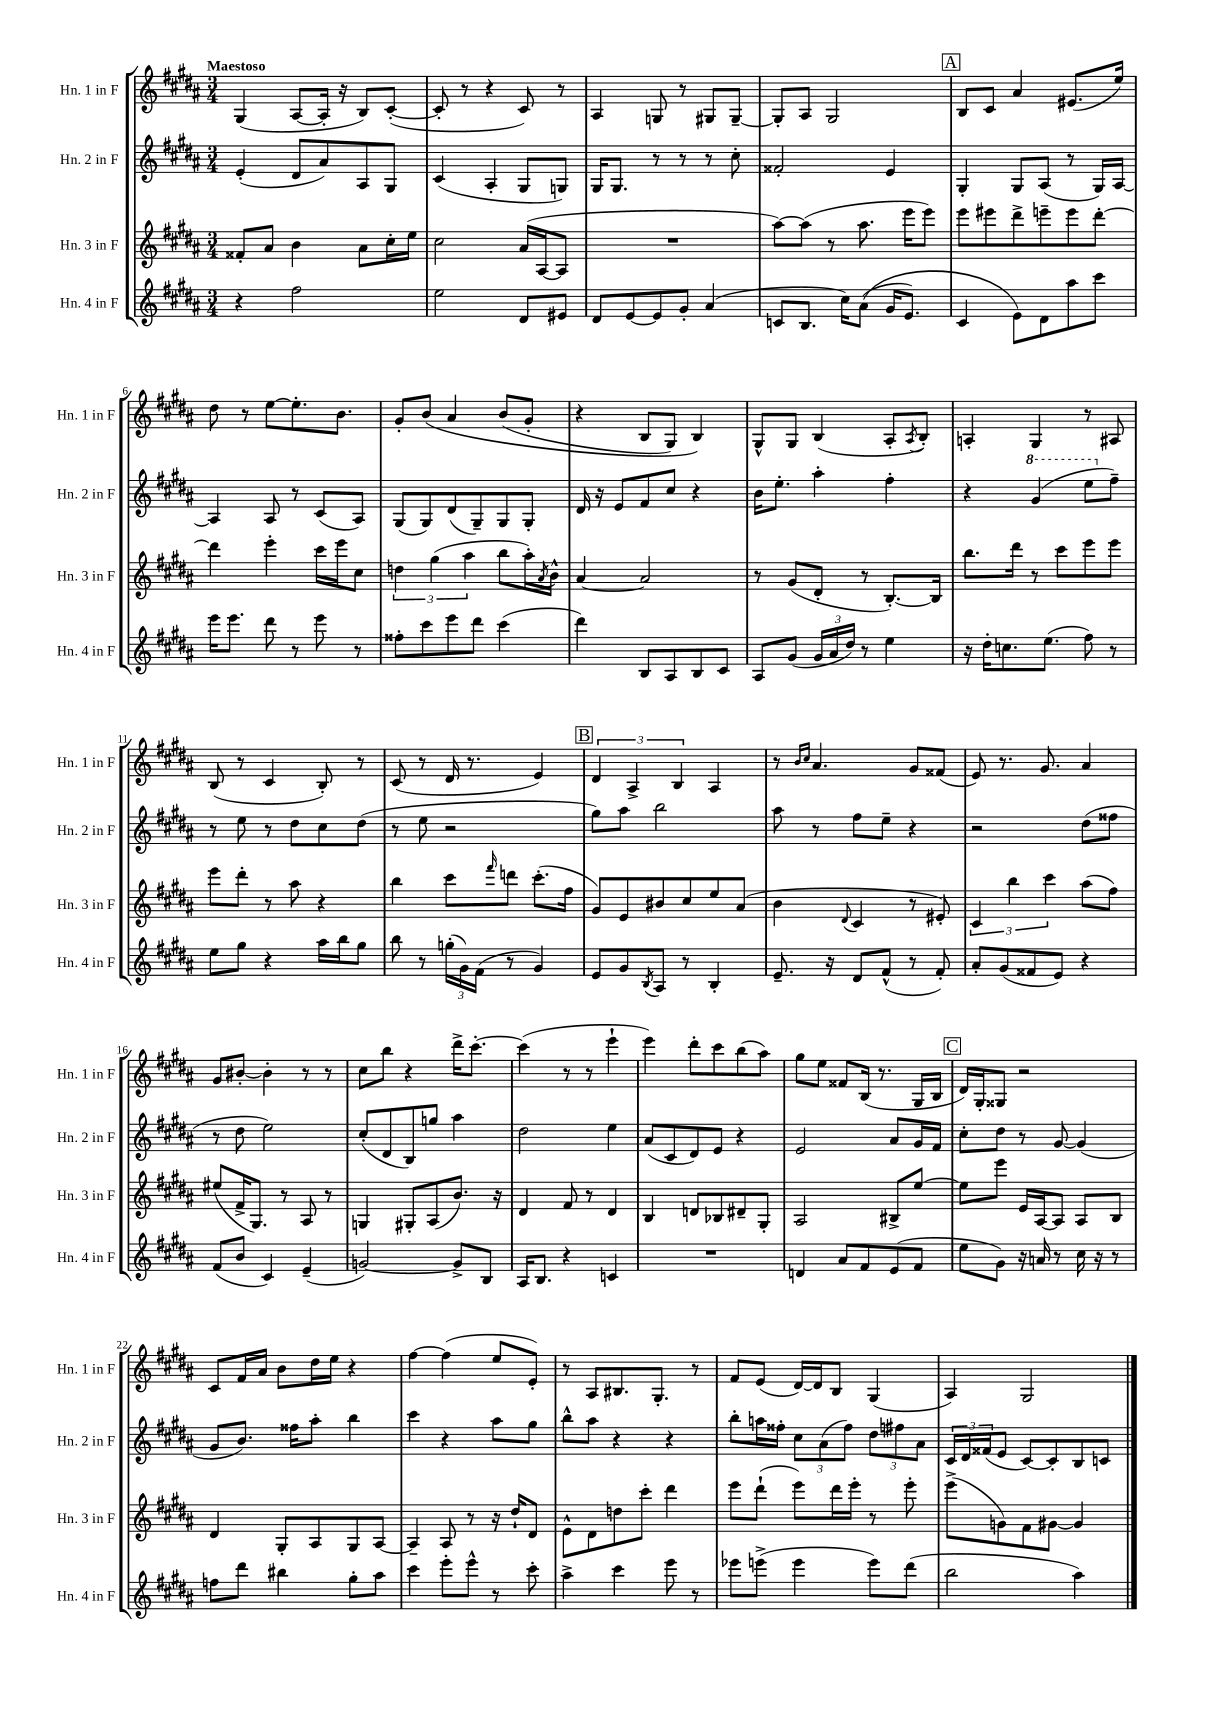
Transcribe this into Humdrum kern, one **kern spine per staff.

**kern	**kern	**kern	**kern
*part4	*part3	*part2	*part1
*staff4	*staff3	*staff2	*staff1
*I"Hn. 4 in F	*I"Hn. 3 in F	*I"Hn. 2 in F	*I"Hn. 1 in F
*I'Hn. 4 in F	*I'Hn. 3 in F	*I'Hn. 2 in F	*I'Hn. 1 in F
*clefG2	*clefG2	*clefG2	*clefG2
*k[f#c#g#d#a#]	*k[f#c#g#d#a#]	*k[f#c#g#d#a#]	*k[f#c#g#d#a#]
*M3/4	*M3/4	*M3/4	*M3/4
=1	=1	=1	=1
!	!	!	!LO:TX:a:B:t=Maestoso
4r	8f##X'/L	(4e'/	(4G#/
.	8a#/J	.	.
2ff#\	4b\	8d#/L	[8A#/L
.	.	8a#/)	16A#'/Jk]
.	.	.	16r
.	8a#\L	8A#/	8B/L)
.	16cc#'\L	8G#/J	([8c#'/J
.	16ee\JJ	.	.
=2	=2	=2	=2
2ee\	2cc#\	(4c#/	8c#'/]
.	.	.	8r
.	.	4A#'/	4r
8d#/L	(16a#/LL	8G#/L	8c#/)
.	[16A#/J	.	.
8e#X/J	8A#/J]	8Gn/J)	8r
=3	=3	=3	=3
8d#/L	2.r	16G#/KL	4A#/
.	.	8.G#/J	.
[8e/	.	.	.
8e/]	.	8r	8Gn/
8g#'/J	.	8r	8r
(4a#/	.	8r	8G#X/L
.	.	8cc#'\	[8G#~/J
=4	=4	=4	=4
8cn/L	[8aa#\L)	2f##X'/	8G#'/L]
8.B/J	(8aa#\J]	.	8A#/J
.	8r	.	2G#/
16cc#\KL)	.	.	.
((8a#\J	8.aa#\	.	.
16g#/KL	.	4e/	.
8.e/J)	16eee\KL	.	.
.	8eee\J)	.	.
!!LO:REH:place=s1:t=A
=5	=5	=5	=5
4c#/	8eee\L	4G#'/	8B/L
.	8eee#X\	.	8c#/J
8e\L)	8ddd#^\	8G#/L	4a#/
8d#\	8eeen~\	(8A#/J	.
8aa#\	8eee\	8r	(8.e#X/L
8ccc#\J	[8ddd#'\J	16G#/LL)	.
.	.	[16A#/JJ	16ee/Jk)
!!LO:LB:g=z
=6	=6	=6	=6
16eee\KL	4ddd#\]	4A#/]	8dd#\
8.eee\J	.	.	.
.	.	.	8r
8ddd#\	4eee'\	8A#/	[8ee\L
8r	.	8r	8.ee'\]
8eee\	16ccc#\LL	(8c#/L	.
.	16eee\J	.	8.b\J
8r	8cc#\J	8A#/J)	.
=7	=7	=7	=7
8ff##X'\L	6ddn\	(8G#/L	8g#'/L
8ccc#\	.	8G#/)	(8b/J
.	(6gg#\	.	.
8eee\	.	(8d#/	4a#/
.	6aa#\	.	.
8ddd#\J	.	8G#~/)	.
(4ccc#\	8bb\L	8G#/	(8b/L
.	16aa#'\L)	8G#'/J	8g#'/J
.	8qa#/	.	.
.	16b^^\JJ	.	.
=8	=8	=8	=8
4ddd#\)	[4a#/	16d#/	4r
.	.	16r	.
.	.	8e/L	.
8B/L	2a#/]	8f#/	8B/L
8A#/	.	8cc#/J	8G#/J)
8B/	.	4r	4B/)
8c#/J	.	.	.
=9	=9	=9	=9
8A#/L	8r	16b\KL	8G#^^/L
.	.	8.ee'\J	.
(8g#/J	(8g#/L	.	8G#/J
24g#/LL	8d#'/J	4aa#'\	(4B/
24a#/	.	.	.
24dd#/JJ)	.	.	.
8r	8r	.	.
4ee\	[8.B'/L)	4ff#'\	8A#'/L
.	.	.	8qA#/
.	.	.	8B'/J)
.	16B/Jk]	.	.
=10	=10	=10	=10
16r	8.bb\L	4r	4An'/
16dd#'\KL	.	.	.
8.ccn\	.	.	.
.	16ddd#\Jk	.	.
*	*	*8va	*
.	8r	(4gg#/	4G#/
(8.ee\J	.	.	.
.	8ccc#\L	.	.
8ff#\)	8eee\	8eee\L	8r
*	*	*X8va	*
8r	8eee\J	8ff#~\J)	8A#X/
!!LO:LB:g=z
=11	=11	=11	=11
8ee\L	8eee\L	8r	(8B/
8gg#\J	8ddd#'\J	8ee\	8r
4r	8r	8r	4c#/
.	8aa#\	8dd#\L	.
16aa#\LL	4r	8cc#\	8B'/)
16bb\J	.	.	.
8gg#\J	.	(8dd#\J	8r
=12	=12	=12	=12
8bb\	4bb\	8r	(8c#/
8r	.	8ee\	8r
(24ggn'\LL	8ccc#\L	2r	16d#/
24g#\)	.	.	.
.	.	.	8.r
(24f#\JJ	.	.	.
.	16qqfff#/	.	.
8r	8dddn\J	.	.
4g#/)	(8.ccc#'\L	.	4e/)
.	16ff#\Jk	.	.
!!LO:REH:place=s1:t=B
=13	=13	=13	=13
8e/L	8g#/L)	8gg#\L)	6d#/
8g#/	8e/	8aa#\J	.
.	.	.	6A#^/
8qB/	.	.	.
8A#/J	8b#X/	2bb\	.
.	.	.	6B/
8r	8cc#/	.	.
4B'/	8ee/	.	4A#/
.	(8a#/J	.	.
=14	=14	=14	=14
8.e~/	4b\	8aa#\	8r
.	.	.	16qqb/LL
.	.	.	16qqcc#/JJ
.	.	8r	4.a#/
16r	.	.	.
.	8qqd#/	.	.
8d#/L	4c#/	8ff#\L	.
(8f#^^/J	.	8ee~\J	.
8r	8r	4r	8g#/L
8f#'/)	8e#X'/)	.	(8f##X/J
=15	=15	=15	=15
8a#'/L	6c#/	2r	8e/)
(8g#/	.	.	8.r
.	6bb\	.	.
8f##X/	.	.	.
.	.	.	8.g#/
.	6ccc#\	.	.
8e/J)	.	.	.
4r	(8aa#\L	(8dd#\L	4a#/
.	8ff#\J)	8ff##X\J	.
!!LO:LB:g=z
=16	=16	=16	=16
(8f#/L	(8ee#X/L	8r	8g#/L
8b/J	16f#^/K	8dd#\	[8b#X'/J
.	8.G#/J)	.	.
4c#/)	.	2ee\)	4b#'\]
.	8r	.	.
(4e~/	8A#/	.	8r
.	8r	.	8r
=17	=17	=17	=17
[2gn/)	4Gn/	(8cc#'/L	8cc#\L
.	.	8d#/	8bb\J
.	8G#X'/L	8B/)	4r
.	(8A#/	8ggn/J	.
8g^/L]	8.b/J)	4aa#\	16ddd#^\KL
.	.	.	[8.ccc#'\J
8B/J	.	.	.
.	16r	.	.
=18	=18	=18	=18
16A#/KL	4d#/	2dd#\	(4ccc#\]
8.B/J	.	.	.
4r	8f#/	.	8r
.	8r	.	8r
4cn/	4d#/	4ee\	4eee`\
=19	=19	=19	=19
2.r	4B/	(8a#/L	4eee\)
.	.	8c#/	.
.	8dn/L	8d#/)	8ddd#'\L
.	8B-X/	8e/J	8ccc#\
.	8d#X~/	4r	(8bb\
.	8G#'/J	.	8aa#\J)
=20	=20	=20	=20
4dn/	2A#/	2e/	8gg#\L
.	.	.	8ee\J
8a#/L	.	.	8f##X/L
8f#/	.	.	(16B/Jk
.	.	.	8.r
(8e/	8B#X^/L	8a#/L	.
8f#/J	[8ee/J	16g#/L	16G#/LL
.	.	16f#/JJ	16B/JJ
!!LO:REH:place=s1:t=C
=21	=21	=21	=21
8ee\L	8ee\L]	8cc#'\L	16d#/LL)
.	.	.	16G#'/J
8g#\J)	8eee\J	8dd#\J	8G##X/J
16r	16e/LL	8r	2r
16an/	[16A#/J	.	.
8r	8A#/J]	[8g#/	.
16cc#\	8A#/L	(4g#/]	.
16r	.	.	.
8r	8B/J	.	.
!!LO:LB:g=z
=22	=22	=22	=22
8ffn\L	4d#/	8g#/L	8c#/L
8ddd#\J	.	8.b/J)	16f#/L
.	.	.	16a#/JJ
4bb#X\	8G#'/L	.	8b\L
.	.	16ff##X\KL	.
.	8A#/	8aa#'\J	16dd#\L
.	.	.	16ee\JJ
8gg#'\L	8G#/	4bb\	4r
8aa#\J	[8A#/J	.	.
=23	=23	=23	=23
4ccc#\	4A#~/]	4ccc#\	[4ff#\
8eee'\L	8A#/	4r	(4ff#\]
8eee^^\J	8r	.	.
8r	16r	8aa#\L	8ee/L
.	16dd#`/KL	.	.
8ccc#'\	8d#/J	8gg#\J	8e'/J)
=24	=24	=24	=24
4aa#^\	8e^^\L	8bb^^\L	8r
.	8d#\	8aa#\J	8A#/L
4ccc#\	8ddn\	4r	8.B#X/
.	8ccc#'\J	.	.
.	.	.	8.G#'/J
8eee\	4ddd#\	4r	.
8r	.	.	8r
=25	=25	=25	=25
8eee-X\L	8eee\L	8bb'\L	8f#/L
(8eeen^\J	(8ddd#`\J	16aan\L	(8e/J
.	.	16ff##X'\JJ	.
4eee\	8eee\L)	12cc#\L	[16d#/LL)
.	.	.	16d#/J]
.	.	(12a#\	.
.	16ddd#\L	.	8B/J
.	.	12ff##\J)	.
.	16eee'\JJ	.	.
8eee\L)	8r	12dd#\L	(4G#/
.	.	12ff#X\	.
(8ddd#\J	8eee'\	.	.
.	.	12a#\J	.
=26	=26	=26	=26
2bb\	(8eee^\L	24c#/LL	4A#/)
.	.	24d#/	.
.	.	(24f##X/J	.
.	8gn\)	8e/J	.
.	8f#\	[8c#/L)	2G#/
.	[8g#X\J	8c#'/]	.
4aa#\)	4g#/]	8B/	.
.	.	8cn/J	.
==	==	==	==
*-	*-	*-	*-
